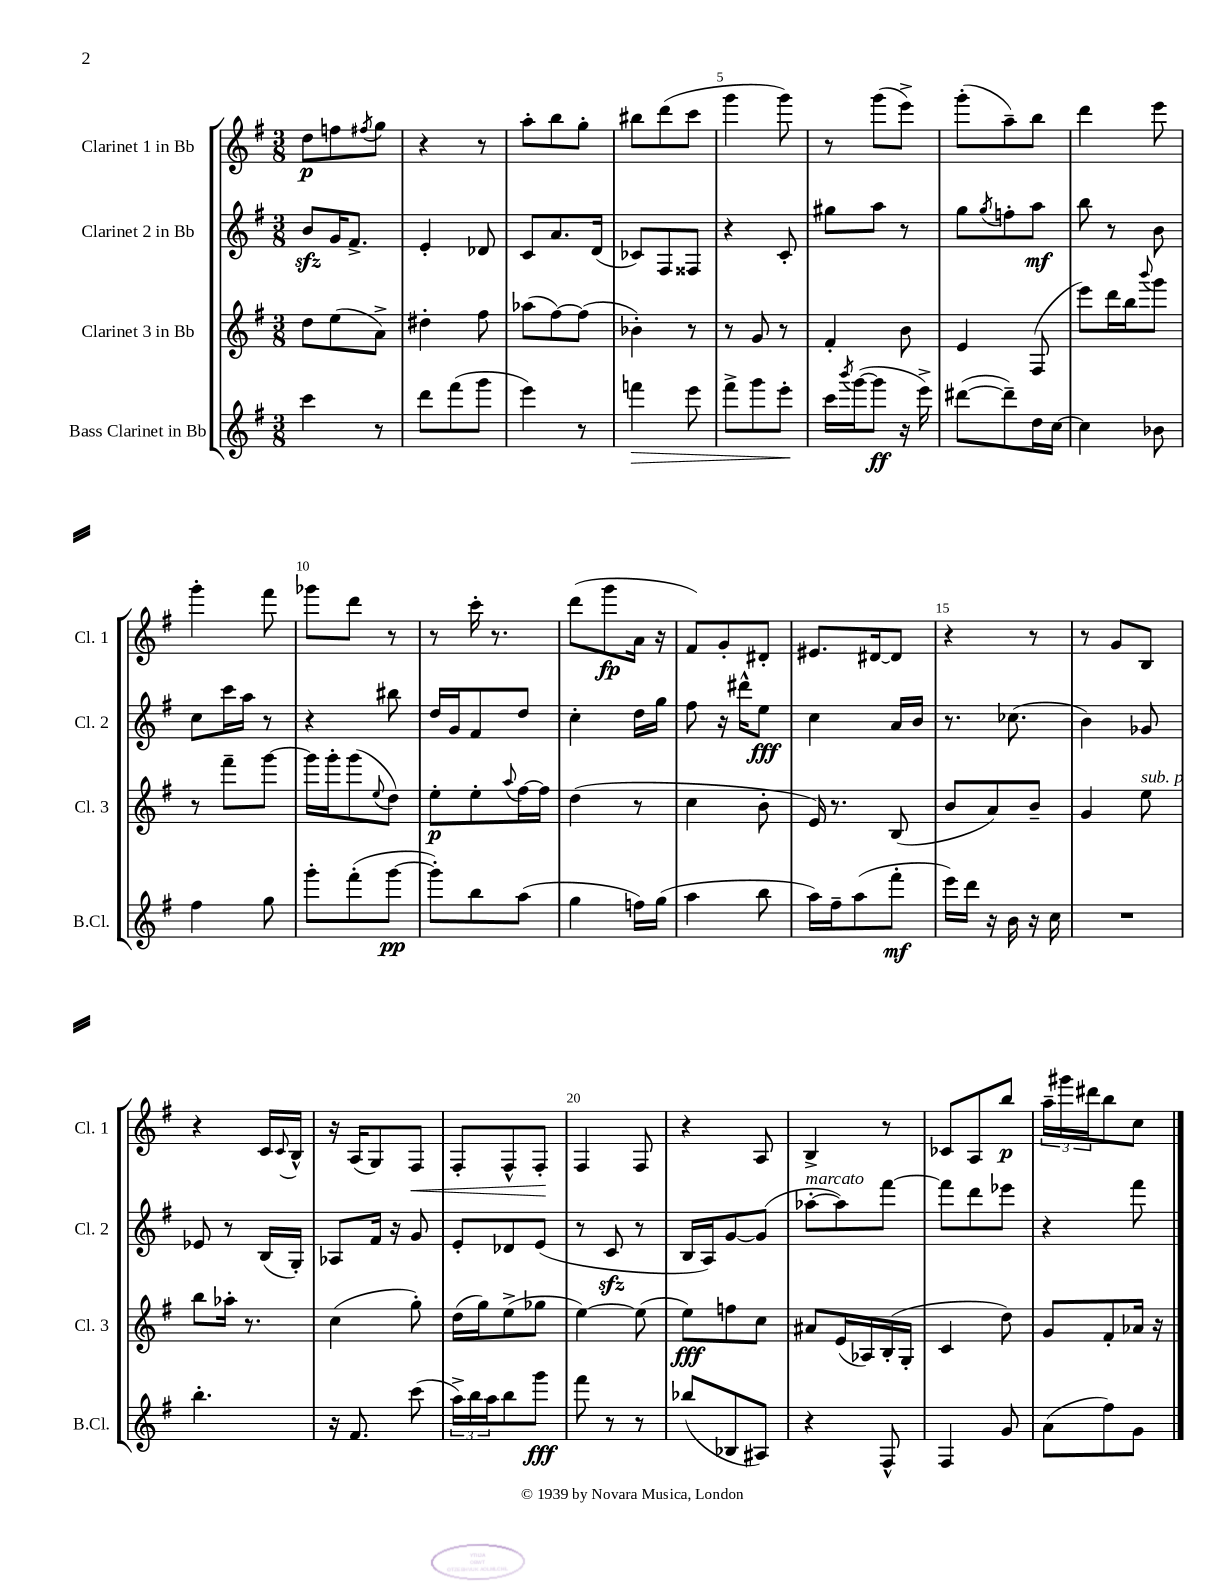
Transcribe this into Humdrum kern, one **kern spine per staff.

**kern	**kern	**kern	**kern
*staff4	*staff3	*staff2	*staff1
*clefG2	*clefG2	*clefG2	*clefG2
*k[f#]	*k[f#]	*k[f#]	*k[f#]
*M3/8	*M3/8	*M3/8	*M3/8
4ccc\	8dd\L	8b/L	8dd\L
.	(8ee\	16g/K	8ff\
.	.	8.f#^/J	.
.	.	.	8qff#/
8r	8a^\J)	.	8gg\J
=	=	=	=
8ddd\L	4dd#'\	4e'/	4r
(8fff#\	.	.	.
8ggg\J	8ff#\	8d-/	8r
=	=	=	=
4eee\)	(8aa-\L	8c/L	8aa'\L
.	[8ff#\)	8.a/	8bb\
8r	(8ff#\]J	.	8gg'\J
.	.	(16d/Jk	.
=	=	=	=
4fff\	4b-'\)	8c-/L)	8bb#\L
.	.	8F#/	(8ddd\
8eee\	8r	8F##/J	8ccc\J
=	=	=	=
8fff#^\L	8r	4r	4ggg\
8ggg\	8g/	.	.
8eee'\J	8r	8c'/	8ggg\)
=	=	=	=
16ccc\LL	4f#'/	8gg#\L	8r
8qbbb/	.	.	.
([16ggg\J	.	.	.
8ggg\]J	.	8aa\J	(8ggg\L
16r	8b\	8r	8eee^\J)
16eee^\)	.	.	.
=	=	=	=
([8ddd#\L	4e/	8gg\L	(8ggg'\L
.	.	8qgg/	.
8ddd#~\])	.	8ff'\	8aa~\)
16dd\L	(8F#/	8aa\J	8bb\J
[16cc\JJ	.	.	.
=	=	=	=
4cc\]	8eee\L)	8bb\	4ddd\
.	16ddd\L	8r	.
.	16bb\J	.	.
.	8qqbbb/	.	.
8b-\	8ggg\J	8b\	8eee\
=	=	=	=
4ff#\	8r	8cc\L	4ggg'\
.	8fff#~\L	16ccc\L	.
.	.	16aa\JJ	.
8gg\	[8ggg\J	8r	8fff#\
=	=	=	=
8ggg'\L	16ggg\]LL	4r	8ggg-\L
.	16ggg'\J	.	.
(8fff#'\	(8ggg\	.	8ddd\J
.	8qqee/	.	.
[8ggg\J	8dd\J)	8bb#\	8r
=	=	=	=
8ggg'\]L)	8ee'\L	16dd/LL	8r
.	.	16g/J	.
8bb\	8ee'\	8f#/	16ccc'\
.	.	.	8.r
.	8qqaa/	.	.
(8aa\J	[16ff#\L	8dd/J	.
.	16ff#\]JJ	.	.
=	=	=	=
4gg\	(4dd\	4cc'\	(8ddd\L
.	.	.	8ggg\
16ff\LL)	8r	16dd\LL	16a\Jk
(16gg\JJ	.	16gg\JJ	16r
=	=	=	=
4aa\	4cc\	8ff#\	8f#/L)
.	.	16r	8g'/
.	.	16ddd#^^\LK	.
8bb\	8b'\	8ee\J	8d#'/J
=	=	=	=
16aa\LL)	16e/)	4cc\	8.e#/L
16ff#~\J	8.r	.	.
(8aa\	.	.	.
.	.	.	[16d#/k
8fff#'\J	(8B/	16a/LL	8d#/]J
.	.	16b/JJ	.
=	=	=	=
16eee\LL)	8b/L	8.r	4r
16ddd\JJ	.	.	.
16r	8a/)	.	.
16b\	.	(8.cc-\	.
16r	8b~/J	.	8r
16cc\	.	.	.
=	=	=	=
4.r	4g/	4b\)	8r
.	.	.	8g/L
.	8ee\	8g-/	8B/J
=	=	=	=
4.bb'\	8bb\L	8e-/	4r
.	16aa-'\Jk	8r	.
.	8.r	.	.
.	.	(16B/LL	16c/LL
.	.	.	8qqc/
.	.	16G'/JJ)	16B^^/JJ
=	=	=	=
16r	(4cc\	8A-/L	16r
8.f#/	.	.	(16A/LK
.	.	16f#/Jk	8G/)
.	.	16r	.
(8ccc\	8gg'\)	8g/	8F#/J
=	=	=	=
24aa^\LL)	(16dd\LL	8e'/L	8F#'/L
24bb\	.	.	.
.	16gg\J)	.	.
24aa\J	.	.	.
8bb\	(8ee^\	8d-/	8F#^^/
8ggg\J	8gg-\J	(8e/J	8F#'/J
=	=	=	=
8fff#\	[4ee\)	8r	4F#/
8r	.	8c/	.
8r	(8ee\]	8r	8F#/
=	=	=	=
(8bb-/L	8ee\L)	16B/LL	4r
.	.	16A/J)	.
8B-/	8ff\	[8g/	.
8A#/J)	8cc\J	(8g/]J	8A/
=	=	=	=
4r	8a#/L	[8aa-'\L	4B^/
.	(16e/L	8aa-\])	.
.	16A-/)	.	.
8F#^^/	(16B'/	[8fff#\J	8r
.	16G'/JJ	.	.
=	=	=	=
4F#/	4c/	8fff#\]L	8c-/L
.	.	8ddd\	8A/
8g/	8dd\)	8eee-\J	8bb/J
=	=	=	=
(8a\L	8g/L	4r	24aa~\LL
.	.	.	24ggg#\
.	.	.	24ddd#\J
8ff#\)	8f#'/	.	8bb\
8g\J	16a-/Jk	8fff#\	8cc\J
.	16r	.	.
==	==	==	==
*-	*-	*-	*-
